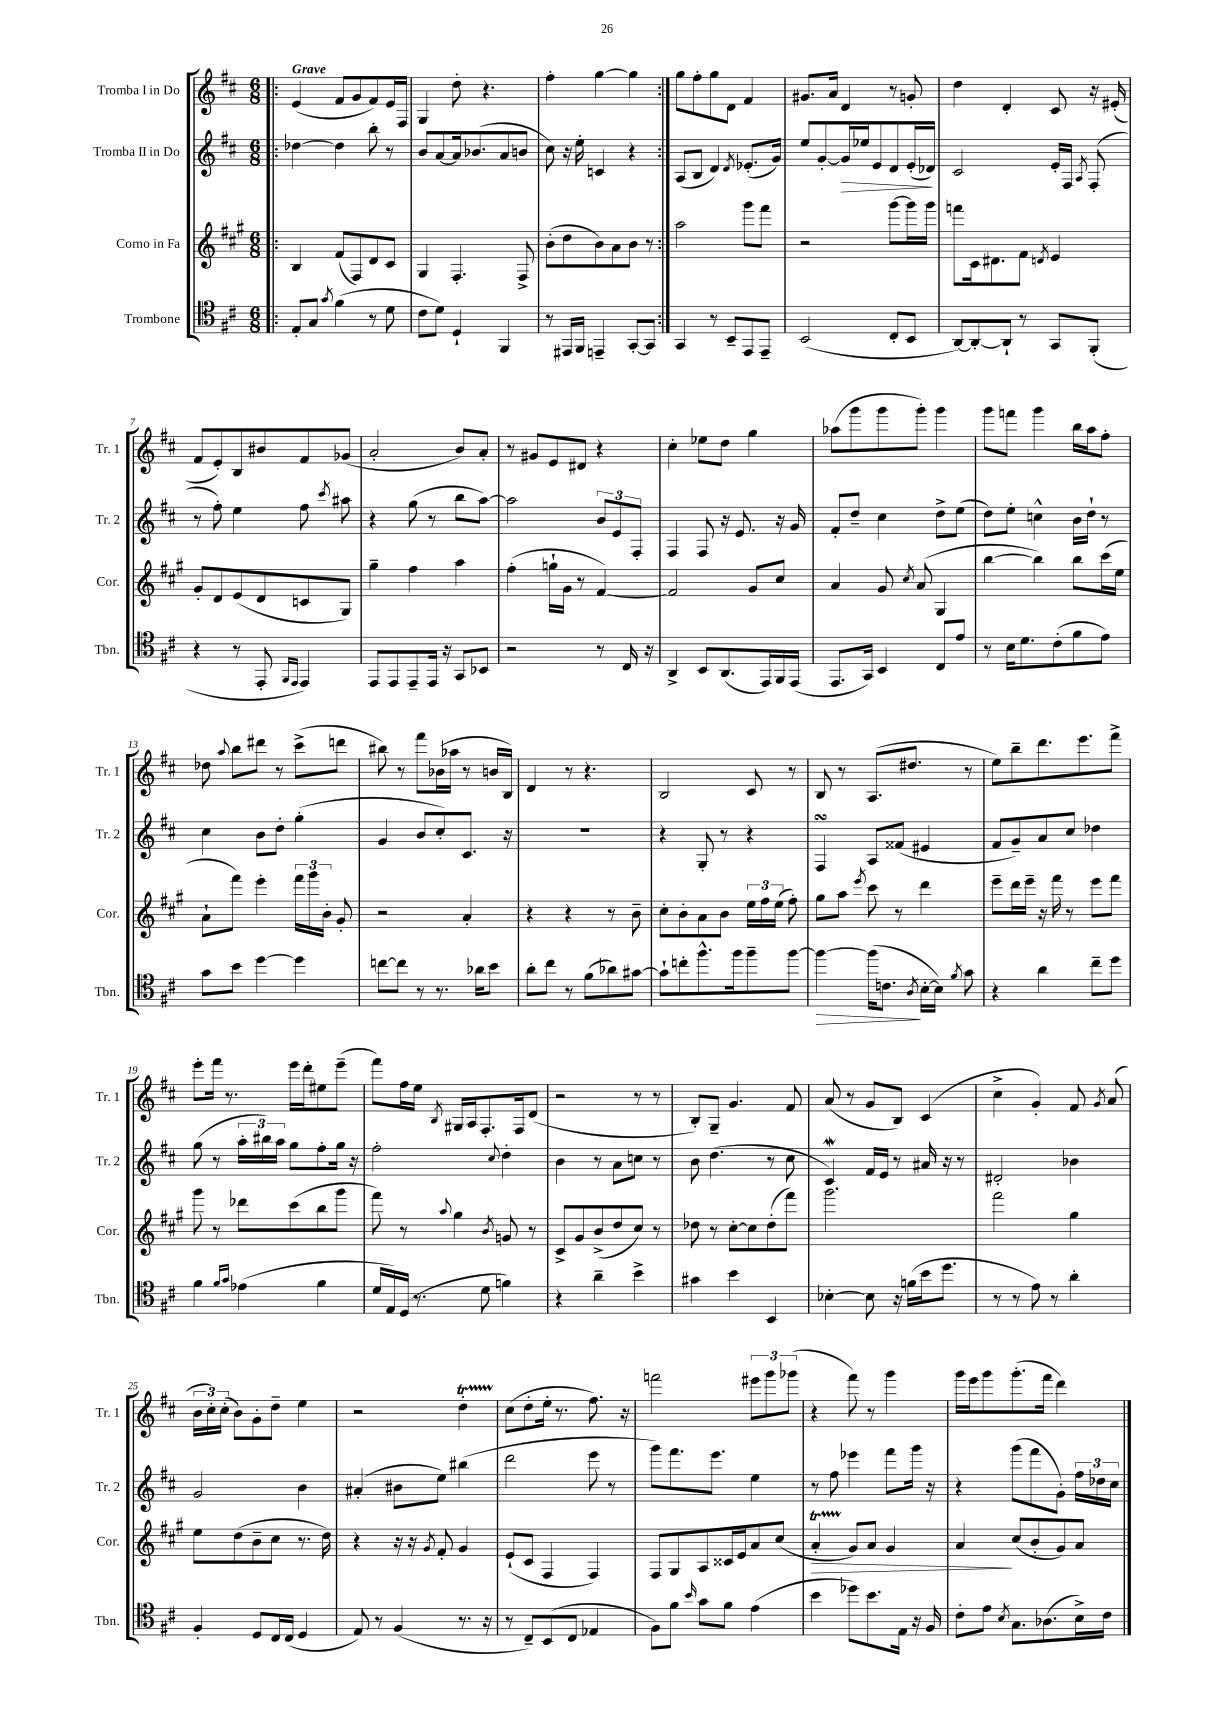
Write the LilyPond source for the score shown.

<<
\new StaffGroup <<
\new Staff = "s0" \with { instrumentName = "Tromba I in Do" shortInstrumentName = "Tr. 1" } {
    \clef treble \key d \major \numericTimeSignature \time 6/8 \tempo "Grave"
    \autoBeamOff \repeat volta 2 { \bar ".|:" e'4( fis'8[ g'8 fis'8) e'16 fis16] |
    g4 d''8-. r4. |
    fis''4-. g''4~ g''4 | }
    g''8[ fis''8-. g''8 d'8] fis'4 |
    gis'8.[ a'16] d'4 r8 g'8-. |
    d''4 d'4-. cis'8 r16 eis'16-.( |
    fis'8[ e'8-.) b8 bis'8 fis'8 ges'8]( |
    a'2-. b'8[) a'8]-. |
    r8 gis'8[ e'8 dis'8] r4 |
    cis''4-. ees''8[ d''8] g''4 |
    aes''8[( g'''8 g'''8 g'''8]-.) g'''4 |
    g'''8[ f'''8] g'''4 b''16[ a''16 fis''8]-. |
    des''8 \appoggiatura { a''8 } b''8[ dis'''8] r8 cis'''8[->( d'''8] |
    bis''8) r8 fis'''8[ bes'16( aes''16] r8 b'16[ b16]) |
    d'4 r8 r4. |
    b2 cis'8 r8 |
    b8 r8 a8.[( dis''8.] r8 |
    e''8[) b''8-- d'''8. e'''8. fis'''8]-> |
    e'''8[-. fis'''16] r8. e'''16[ d'''16-. eis''8 e'''8]--( |
    fis'''8[) fis''16 e''16] \acciaccatura { b8 } gis16[ a16 fis8.-. fis16 d'8]( |
    r2 r8 r8 |
    b8[-.) g8]-- g'4. fis'8 |
    a'8( r8 g'8[ b8]) cis'4( |
    cis''4-> g'4-.) fis'8 \acciaccatura { g'8 } a'8( |
    \tuplet 3/2 { b'16[ cis''16-.) cis''16]-.( } b'8[) g'8-. d''8]-- e''4 |
    r2 d''4-.\startTrillSpan |
    cis''8[\stopTrillSpan( d''8-. e''16]-. r8. fis''8.) r16 |
    f'''2 \tuplet 3/2 { eis'''8[ g'''8 ges'''8]( } |
    r4 fis'''8) r8 g'''4 |
    g'''16[ e'''16 g'''8 g'''8.-.( fis'''16] d'''4) \bar "|." |
}
\new Staff = "s1" \with { instrumentName = "Tromba II in Do" shortInstrumentName = "Tr. 2" } {
    \clef treble \key d \major \numericTimeSignature \time 6/8
    \autoBeamOff \repeat volta 2 { \bar ".|:" des''4~ des''4 b''8-. r8 |
    b'8[ a'8~ a'16 bes'8.( a'8 b'8] |
    cis''8) r16 e''16-. c'4 r4 | }
    a8[( b8] d'4) \acciaccatura { d'8 } ees'8.[-.( g'16]) |
    e''8[ g'8~-. g'16\> ees''16 e'8 d'8 e'16-.( des'16]\!) |
    cis'2 e'16[-. fis16] \acciaccatura { a8 } fis8-.( |
    r8 fis''8-.) e''4 fis''8 \acciaccatura { cis'''8 } ais''8 |
    r4 g''8( r8 b''8[ a''8]~) |
    a''2 \tuplet 3/2 { b'8[ e'8 fis8]-. } |
    fis4 fis8 r16 e'8. r16 g'16 |
    fis'8[-. d''8]-- cis''4 d''8[-> e''8]( |
    d''8[) e''8]-. c''4-^ b'16[ d''16]-! r8 |
    cis''4 b'8[ d''8]-. g''4-.( |
    g'4 b'8[ cis''8-.) cis'8.] r16 |
    R2. |
    r4 g8-. r8 r4 |
    fis4\turn a8[ fisis'8]( eis'4 |
    fis'8[ g'8--) a'8 cis''8] des''4 |
    g''8( r8 \tuplet 3/2 { a''16[-. bis''16) a''16] } g''8[ fis''8-. g''16] r16 |
    fis''2-. \appoggiatura { cis''8 } d''4-. |
    b'4 r8 a'8[ c''8] r8 |
    b'8 d''4.( r8 cis''8 |
    cis'4\mordent) fis'16[ e'16] r8 ais'16 r16 r8 |
    dis'2-. bes'4 |
    g'2 b'4 |
    ais'4-.( bis'8[ e''8]) bis''4( |
    d'''2 e'''8 r8 |
    g'''8[) fis'''8. e'''8.] e''4 |
    r8 fis''8 ees'''4 fis'''8[ g'''16] r16 |
    r4 g'''8[( fis'''8 g'8]-.) \tuplet 3/2 { fis''16[ des''16 cis''16] } \bar "|." |
}
\new Staff = "s2" \with { instrumentName = "Corno in Fa" shortInstrumentName = "Cor." } {
    \clef treble \key a \major \numericTimeSignature \time 6/8
    \autoBeamOff \repeat volta 2 { \bar ".|:" b4 fis'8[( fis8) d'8 cis'8] |
    gis4 fis4.-. fis8-> |
    b'8[-.( d''8 b'8) a'8 b'8] r8 | }
    a''2 gis'''8[ fis'''8] |
    r2 gis'''8[~ gis'''16 gis'''16] |
    f'''8[ cis'16 dis'8. fis'8] \acciaccatura { d'8 } e'4 |
    gis'8[-. d'8 e'8( d'8 c'8 gis8]) |
    gis''4-- fis''4 a''4 |
    fis''4-.( g''16[-! gis'16] r8 fis'4~) |
    fis'2 gis'8[ cis''8] |
    a'4 gis'8 \acciaccatura { cis''8 } a'8( gis4 |
    b''4~ b''4) b''8[ cis'''16( e''16] |
    a'8[-! fis'''8]) e'''4-. \tuplet 3/2 { fis'''16[ gis'''16 b'16]-. } gis'8-. |
    r2 a'4-. |
    r4 r4 r8 b'8-- |
    cis''8[-. b'8-. a'8 b'8] \tuplet 3/2 { e''16[ fis''16 e''16]( } fis''8-.) |
    gis''8[ a''8] \acciaccatura { e'''8 } cis'''8 r8 d'''4 |
    e'''8[-- d'''16 e'''16]-- r16 fis'''16 r8 e'''8[ fis'''8] |
    gis'''8 r8 des'''8[ cis'''8( b''8 gis'''8] |
    fis'''8) r8 \appoggiatura { a''8 } gis''4 \acciaccatura { b'8 } g'8 r8 |
    cis'8[-> gis'8 b'8->( d''8 cis''8]) r8 |
    des''8 r8 cis''8[~-. cis''8 des''8-.( fis'''8]) |
    gis'''2. |
    fis'''2 gis''4 |
    e''8[ d''8( b'8-- cis''8] r8. d''16) |
    r4 r16 r16 \acciaccatura { gis'8 } fis'8-. gis'4 |
    e'8[-!( cis'8] fis4 fis4) |
    fis8[ gis8 a8 cisis'16 e'16 a'8 cis''8]( |
    a'4-.\startTrillSpan\> gis'8[\stopTrillSpan) a'8] gis'4 |
    a'4\! cis''8[( b'8-. gis'8) a'8] \bar "|." |
}
\new Staff = "s3" \with { instrumentName = "Trombone" shortInstrumentName = "Tbn." } {
    \clef tenor \key d \major \numericTimeSignature \time 6/8
    \autoBeamOff \repeat volta 2 { \bar ".|:" e8[-. g8] \acciaccatura { g'8 } fis'4( r8 d'8 |
    cis'8[ d'8]) d4-! fis,4 |
    r8 eis,16[ fis,16] e,4-- g,8[~-. g,8] | }
    g,4 r8 b,8[-- e,8 e,8]-- |
    b,2( cis8[-. b,8] |
    a,8[~) a,8~-. a,8]-! r8 g,8[ fis,8]-.( |
    r4 r8 e,8-. \grace { fis,16[ e,16] } e,4) |
    e,8[ e,8 e,8-- e,16] r16 g,8[ bes,8] |
    r2 r8 cis16 r16 |
    a,4-> b,8[ a,8.( e,16) fis,16 e,16]( |
    e,8.[ g,16]) b,4 cis8[ e'8] |
    r8 b16[ d'8. cis'8-.( fis'8 e'8]) |
    g'8[ b'8] d''4~ d''4 |
    c''8[~ c''8] r8 r8. aes'16[ b'8] |
    a'8[-. cis''8] r8 fis'8[( aes'8) gis'8]~ |
    gis'8[-! c''8-. fis''8.-^ fis''16 fis''8-- fis''8]~ |
    fis''4~\> fis''16[( c'8.]\! \acciaccatura { a8 } b16[~-. b16]) \acciaccatura { fis'8 } g'8 |
    r4 a'4 cis''8[-- d''8] |
    fis'4 \grace { fis'16[ g'16] } ees'4( fis'4 |
    d'16[ e16) d16]( r8. d'8 f'4) |
    r4 a'4-- b'4-> |
    gis'4 b'4 b,4 |
    bes4~-. bes8 r16 f'16[( b'16 d''8.] |
    r8 r8 e'8) r8 a'4-. |
    fis4-. d8[ cis16 cis16]( d4 |
    e8) r8 fis4( r8. r16 |
    r8 cis8[--) b,8( cis8] ees4 |
    fis8[) fis'8] \grace { b'16 } g'8[ fis'8] e'4( |
    b'4 des''8[) b'8. e16] r16 fis16 |
    cis'8[-. e'8] \acciaccatura { b8 } g8.[ aes8.( b16->) cis'16] \bar "|." |
}
>>
>>
